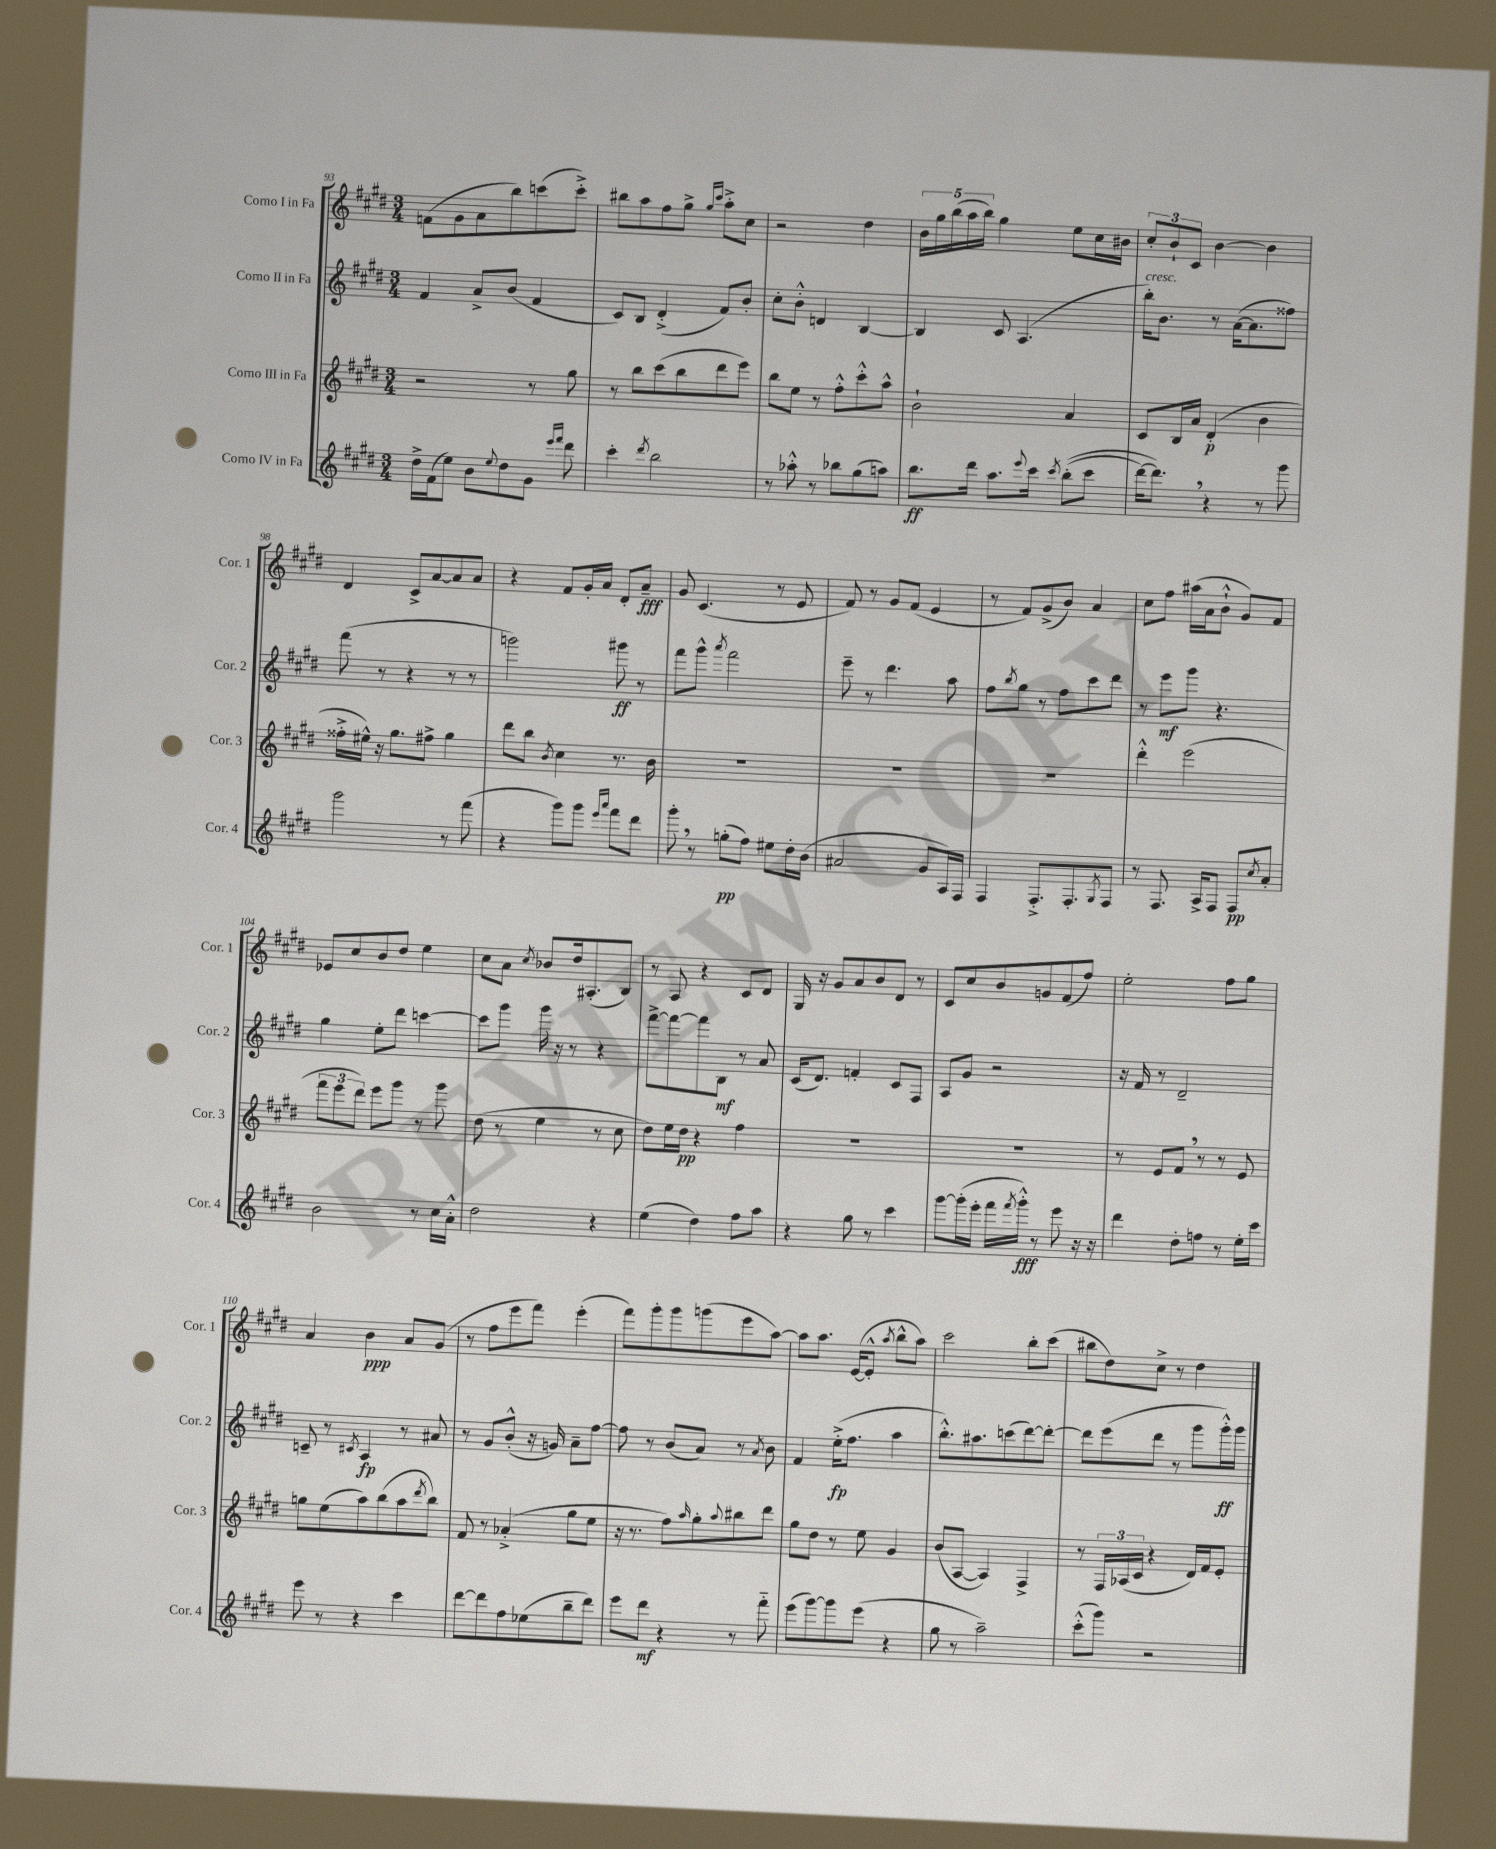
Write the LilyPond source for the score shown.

<<
\new StaffGroup <<
\new Staff = "s0" \with { instrumentName = "Corno I in Fa" shortInstrumentName = "Cor. 1" } {
    \clef treble \key e \major \numericTimeSignature \time 3/4
    f'8( gis'8 a'8 b''8) c'''8( c'''8-.->) |
    bis''8 a''8 fis''8 gis''8-> \grace { gis''16 cis'''16 } a''8-.-> cis''8 |
    r2 dis''4 |
    \tuplet 5/4 { b'16 gis''16 b''16( a''16 b''16) } gis''4 e''8 cis''16 bis'16 |
    \tuplet 3/2 { cis''8-. b'8-! cis'8 } b'4~ b'4 |
    dis'4 cis'8-> a'8~ a'8 a'8 |
    r4 fis'8 gis'16-. a'16 dis'8-. a'8--\fff |
    gis'8 cis'4.( r8 e'8 |
    fis'8) r8 gis'8 fis'8( e'4 |
    r8 fis'8) gis'8->( b'8) a'4 |
    cis''8 fis''8 ais''16( a'16 b'8-!-^ gis'8) fis'8 |
    ees'8 cis''8 b'8 dis''8 e''4 |
    cis''8 a'8 \acciaccatura { cis''8 } bes'8 dis''16 ais8.-.( b8) |
    r8 a8 r4 cis'8 dis'8 |
    gis16 r16 gis'8 a'8 b'8 dis'8 r8 |
    cis'8 cis''8 b'8 g'8 fis'8( fis''8) |
    e''2-. fis''8 gis''8 |
    a'4 b'4\ppp a'8 gis'8( |
    r8 fis''8 e'''8 fis'''8) e'''4-.( |
    fis'''8) gis'''8-. gis'''8 g'''8( e'''8 a''8~) |
    a''8 a''8. e'16~( e'8-.-^ \acciaccatura { a''8 } b''8-^ a''8) |
    cis'''2 b''8-. cis'''8( |
    bis''8 dis''8) cis''8-> r8 dis''4 \bar "|." |
}
\new Staff = "s1" \with { instrumentName = "Corno II in Fa" shortInstrumentName = "Cor. 2" } {
    \clef treble \key e \major \numericTimeSignature \time 3/4
    fis'4 a'8-> b'8( fis'4 |
    cis'8) b8 dis'4-.->( fis'8) b'8-. |
    cis''8-. b'8-.-^ d'4 b4~ |
    b4 cis'8 a4.( |
    b''16-.^\markup { \italic "cresc." }) b'8. r8 a'16~( a'8. fisis''8) |
    fis'''8( r8 r4 r8 r8 |
    g'''2) gis'''8\ff r8 |
    fis'''8 gis'''8-^ \acciaccatura { a'''8 } fis'''2 |
    e'''8-- r8 dis'''4. a''8 |
    fis''8 \acciaccatura { b''8 } gis''8 r8 fis''8 cis'''8 dis'''8 |
    r8 e'''8\mf gis'''8 r4. |
    gis''4 e''8-. dis'''8 c'''4~ |
    c'''8 gis'''8 gis'''16 r16 r8 r4 |
    fis'''8~-> fis'''8~ fis'''8 b8\mf r8 a'8 |
    cis'16( dis'8.) f'4-. cis'8 fis8 |
    a8 gis'8 r2 |
    r16 fis'16 r8 dis'2-- |
    c'8-- r8 \acciaccatura { cis'8 } a4\fp r8 ais'8 |
    r8 gis'8 b'8-.-^( r16 g'16) a'8-- fis''8~ |
    fis''8 r8 b'8( a'8) r8 \acciaccatura { a'8 } b'8 |
    fis'4 e''16-.->\fp( fis''8. a''4 |
    b''8.-.-^) ais''8. c'''8( dis'''8~) dis'''8~-. |
    dis'''8 e'''8( dis'''8 r8 gis'''8 gis'''16-.-^\ff) gis'''16 \bar "|." |
}
\new Staff = "s2" \with { instrumentName = "Corno III in Fa" shortInstrumentName = "Cor. 3" } {
    \clef treble \key e \major \numericTimeSignature \time 3/4
    r2 r8 gis''8 |
    r8 b''8 cis'''8( b''8 dis'''8 e'''8) |
    b''8 e''8 r8 fis''8-.-^ cis'''8-.-^ a''8-^ |
    b'2-! a'4 |
    cis'8 b16 a'16 dis'4-.\p( b'4 |
    fisis''16-.-> eis''16-^) r16 gis''8. fis''8-> gis''4 |
    dis'''8 b''8 \acciaccatura { b'8 } cis''4 r8. b'16 |
    R2. |
    R2. |
    R2. |
    dis'''4-.-^ e'''2( |
    \tuplet 3/2 { fis'''8 e'''8 dis'''8) } e'''8 gis'''8 r8 gis'''8 |
    dis''8( r8 e''4 r8 cis''8 |
    dis''8) e''16 dis''16\pp r4 fis''4 |
    R2. |
    R2. |
    r8 e'8 fis'8 \breathe r8 r8 e'8 |
    g''8 e''8( a''8) b''8( a''8 \acciaccatura { dis'''8 } b''8) |
    fis'8 r8 aes'4-.->( gis''8 e''8 |
    r16 r8. fis''8) \grace { a''16 } gis''8-. \appoggiatura { a''8 } bis''8 dis'''8 |
    gis''8 dis''8 r8 e''8 gis'4 |
    b'8( a8~ a4) fis4-> |
    r8 \tuplet 3/2 { fis16 aes16( cis'16 } r4 dis'16) fis'16 e'8-. \bar "|." |
}
\new Staff = "s3" \with { instrumentName = "Corno IV in Fa" shortInstrumentName = "Cor. 4" } {
    \clef treble \key e \major \numericTimeSignature \time 3/4
    dis''16-> fis'16( e''8) b'8 \appoggiatura { e''8 } dis''8 gis'8 \grace { e'''16 fis'''16 } dis'''8 |
    cis'''4-. \acciaccatura { dis'''8 } b''2 |
    r8 aes''8-.-^ r8 bes''8 gis''8( a''8) |
    b''8.\ff dis'''16 a''8. \appoggiatura { e'''8 } cis'''16 \acciaccatura { cis'''8 } b''8-.(\( cis'''8 |
    dis'''16~) dis'''8.\) \breathe r4 r8 gis'''8 |
    gis'''2 r8 fis'''8( |
    r4 gis'''8) gis'''8 \grace { e'''16 a'''16 } fis'''8 dis'''8 |
    gis'''8-. \breathe r8 g''8-.\pp( fis''8) eis''8 dis''16-. b'16( |
    ais'2 gis'8 a16) fis16 |
    fis4 fis8.-.-> fis8.-. \acciaccatura { gis8 } fis8 |
    r8 fis8. a16-> fis8 fis8\pp \acciaccatura { cis''8 } a'8-. |
    b'2 r8 cis''16 a'16-.-^ |
    dis''2 r4 |
    e''4( dis''4) fis''8 a''8 |
    r4 gis''8 r8 cis'''4 |
    gis'''8~ gis'''16-.( e'''16-. fis'''16 \acciaccatura { fis'''8 } gis'''16-.-^\fff) r8 e'''8 r16 r16 |
    dis'''4 dis''8-. f''8 r8 e''16-. cis'''16 |
    e'''8 r8 r4 cis'''4 |
    dis'''8~ dis'''8 fis''8 ees''8( b''8-- dis'''8) |
    e'''8 dis'''8\mf r4 r8 fis'''8-_ |
    e'''8( gis'''8~) gis'''8 e'''8( r4 |
    gis''8 r8 a''2--) |
    cis'''8-.-^( gis'''8) r2 \bar "|." |
}
>>
>>
\layout { \context { \Score currentBarNumber = #93 } }
